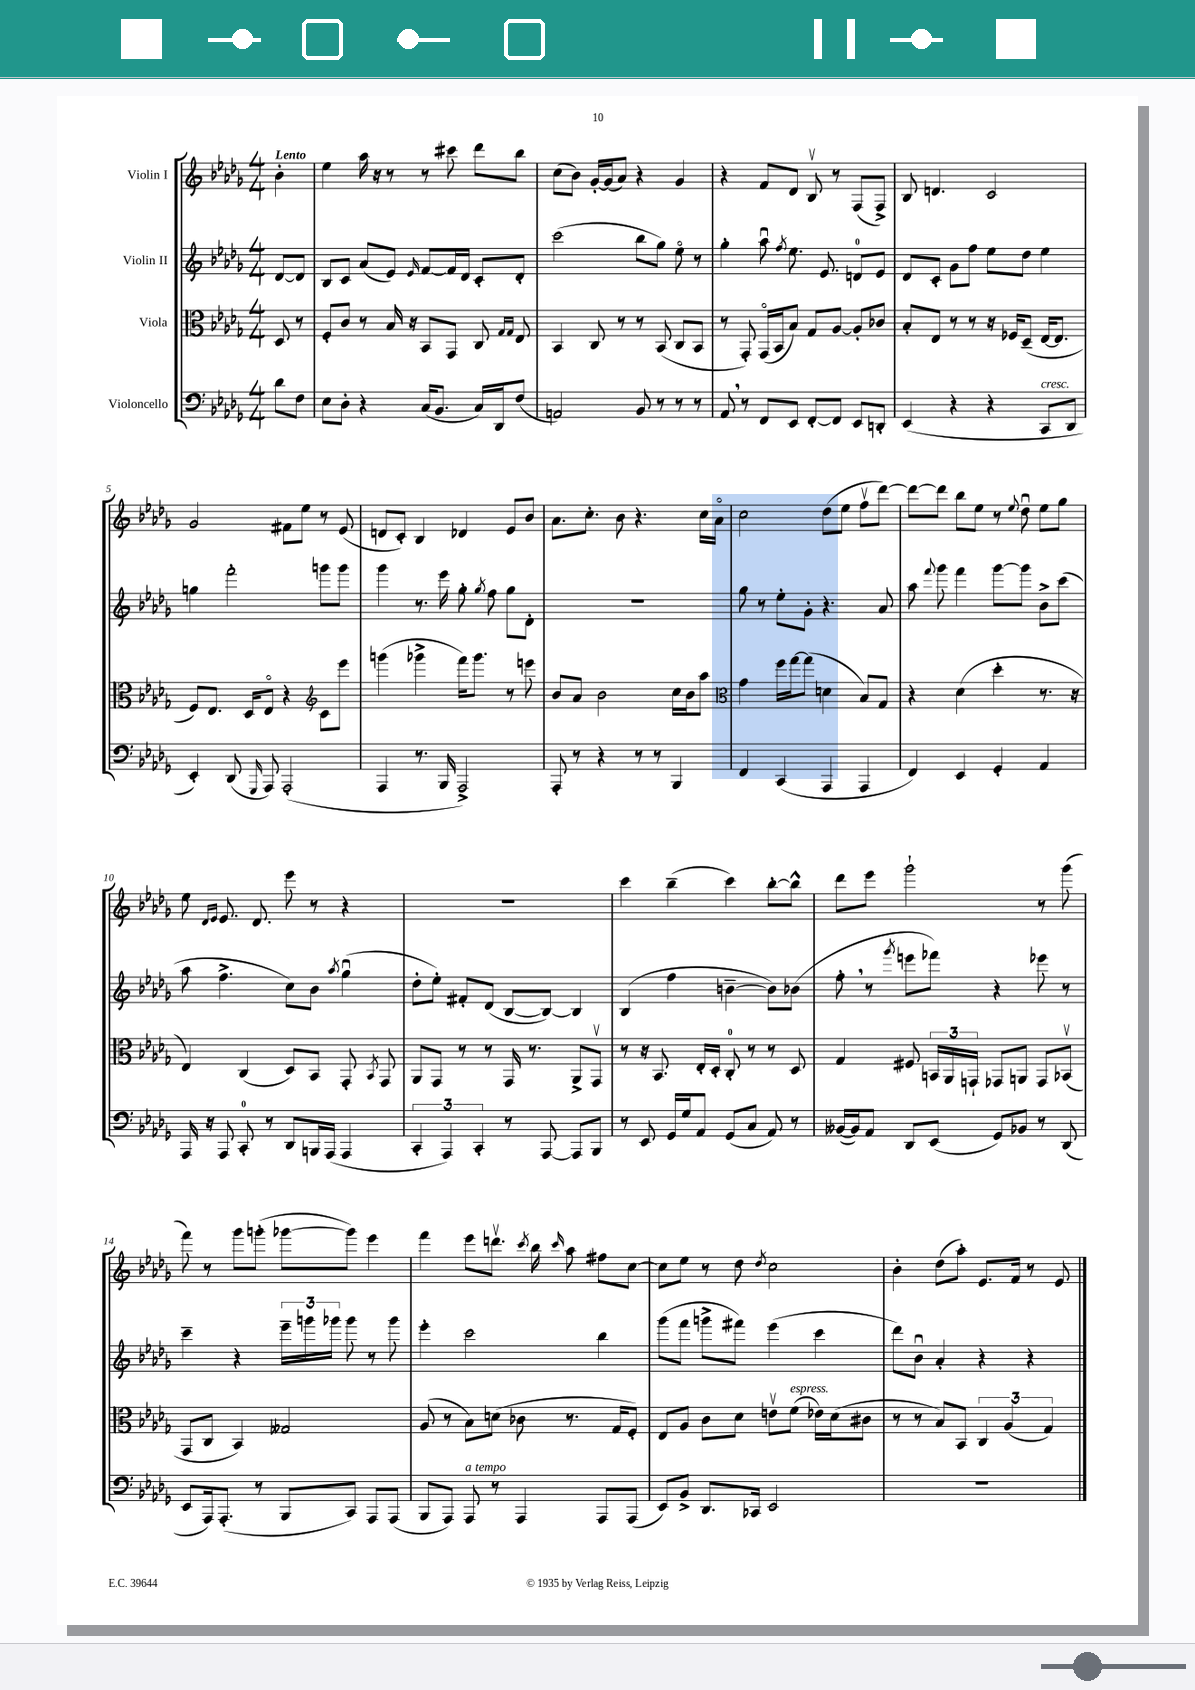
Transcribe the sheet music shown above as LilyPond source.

<<
\new StaffGroup <<
\new Staff = "s0" \with { instrumentName = "Violin I" } {
    \clef treble \key des \major \numericTimeSignature \time 4/4 \partial 4 \tempo "Lento"
    \autoBeamOff bes'4-. |
    ees''4 aes''16 r16 r8 r8 cis'''8 des'''8[ bes''8] |
    c''8[( bes'8]) ges'16[~-. ges'16( aes'8]) r4 ges'4 |
    r4 f'8[ des'8] bes8\upbow r8 f8[( f8]->) |
    bes8 d'4. c'2 |
    ges'2 fis'8[ ees''8] r8 ees'8( |
    d'8[ c'8]-.) bes4 des'4 ees'8[ bes'8] |
    aes'8.[ c''8.]-. bes'8 r4. c''16[ aes'16]\flageolet |
    c''2 des''8[( ees''8] f''8[\upbow des'''8]~) |
    des'''8[~ des'''8] bes''8[ ees''8] r8 \appoggiatura { ees''8 } des''8\downbow ees''8[ ges''8] |
    ees''8 \grace { des'16[ ees'16] } ees'8. des'8. ees'''8 r8 r4 |
    R1 |
    c'''4 bes''4--( c'''4) bes''8[~-. bes''8]-^ |
    des'''8[ ees'''8] ges'''2-! r8 ges'''8( |
    f'''8) r8 ges'''8[ g'''8]-.( ges'''8[~ ges'''8]) ees'''4 |
    f'''4 ees'''8[ d'''8.]\upbow \acciaccatura { c'''8 } bes''16 \grace { c'''16 } aes''8 fis''8[ c''8]~ |
    c''8[ ees''8] r8 des''8 \acciaccatura { des''8 } c''2 |
    bes'4-. des''8[( aes''8]-.) ees'8.[ f'16] r8 ees'8 \bar "|." |
}
\new Staff = "s1" \with { instrumentName = "Violin II" } {
    \clef treble \key des \major \numericTimeSignature \time 4/4 \partial 4
    \autoBeamOff des'8[~ des'8] |
    bes8[ c'8] aes'8[( ees'8]) \grace { ees'16 } f'8[~ f'16 des'16] c'8[-. des'8]-. |
    c'''2( bes''8[ ges''8]) ees''8\flageolet r8 |
    ges''4-. aes''8\downbow \acciaccatura { f''8 } ees''8. ees'8. d'8[-0 ees'8] |
    des'8[ c'8]-. ges'8[ f''8] ees''8[ des''8] ees''4 |
    g''4 f'''2-. g'''8[ g'''8] |
    ges'''4 r8. ees'''16 ges''8-. \acciaccatura { ges''8 } f''8 ges''8[ des'8]-. |
    R1 |
    ges''8 r8 ees''8[-. ges'8]-. r4. aes'8 |
    aes''8 \appoggiatura { f'''8 } ges'''8 f'''4 ges'''8[~ ges'''8] bes'8[-> c'''8]( |
    aes''8 f''4.-> c''8[) bes'8] \acciaccatura { aes''8 } ges''4\downbow( |
    des''8[-. ees''8]-.) fis'8[-. des'8]( bes8[~ bes8]~) bes4 |
    bes4( f''4 b'4~-- b'8[) bes'8]( |
    f''8-. \breathe r8 \acciaccatura { ges'''8 } e'''8[ fes'''8]) r4 ees'''8 r8 |
    c'''4-- r4 \tuplet 3/2 { ees'''16[-- g'''16 ges'''16] } ges'''8 r8 ges'''8 |
    ees'''4-. c'''2 bes''4 |
    ges'''8[( f'''8] g'''8[-> fis'''8]) ees'''4( c'''4 |
    des'''8[) bes'8]\downbow aes'4-. r4 r4 \bar "|." |
}
\new Staff = "s2" \with { instrumentName = "Viola" } {
    \clef alto \key des \major \numericTimeSignature \time 4/4 \partial 4
    \autoBeamOff des8 r8 |
    f8[-. c'8] r8 bes16 r16 bes,8[ ges,8] c8 \grace { ges16[ ges16] } ees8 |
    bes,4 c8 r8 r8 bes,8( c8[ bes,8] |
    r8 ges,8-.) ges,16[\flageolet( bes,16 bes8]) ges8[ aes8]~ aes8[-. ces'8] |
    bes8[-. ees8] r8 r8 r16 fes16[ des8]--( ees16[~ ees8.] |
    f8[) ees8.] des16[ ees8]\flageolet r4 \clef treble c'8[ ees'''8] |
    g'''4( ges'''4-> f'''16[) ges'''8.] r8 e'''8 |
    bes'8[ aes'8] bes'2 c''16[ bes'16 aes''8] |
    \clef alto ges'4 f''16[ ges''16~ ges''8]( d'4 bes8[) ges8] |
    r4 des'4( des''4-. r8. r16 |
    ees4) c4( des8[) bes,8] ges,8-. \acciaccatura { bes,8 } ges,8 |
    aes,8[ ges,8] r8 r8 ges,16 r8. aes,8[-> ges,8]\upbow |
    r8 r16 bes,8. ees16[-. des16]-. c8-0-. r8 r8 des8 |
    ges4 fis8 \tuplet 3/2 { b,16[ aes,16 g,16]-! } ges,8[ a,8] ges,8[ bes,8]\upbow( |
    ges,8[ c8] bes,4) geses2 |
    aes8( r8 bes8[) d'8]( ces'8 r8. ges16[ f8]-.) |
    ees8[ aes8] c'8[ des'8] e'8[\upbow f'8]^\markup { \italic "espress." }( ees'16[) des'16( cis'8] |
    r8 r8 bes8[) bes,8] \tuplet 3/2 { c4 aes4( ges4) } \bar "|." |
}
\new Staff = "s3" \with { instrumentName = "Violoncello" } {
    \clef bass \key des \major \numericTimeSignature \time 4/4 \partial 4
    \autoBeamOff des'8[ f8] |
    ees8[ des8]-. r4 c16[( bes,8.] c16[) des,16 f8]( |
    a,2) bes,8 r8 r8 r8 |
    aes,8 \breathe r8 f,8[ ees,8] f,8[~-. f,8] ees,8[ d,8]-. |
    ees,4( r4 r4 c,8[^\markup { \italic "cresc." } des,8] |
    ees,4-.) des,8( \grace { ges,,16 } aes,,8) aes,,2-.( |
    aes,,4 r8. bes,,16 aes,,2->) |
    aes,,8-. r8 r4 r8 r8 bes,,4 |
    f,4 c,4( aes,,4 aes,,4 |
    f,4) ees,4 ges,4-. aes,4 |
    aes,,16 r16 aes,,8 c,8-0-. r8 des,8[ b,,16 aes,,16]( aes,,4 |
    \tuplet 3/2 { c,4-. aes,,4) c,4-. } r8 aes,,8~ aes,,8[ bes,,8] |
    r8 ees,8 ges,16[ ges16 aes,8] ges,8[( c8] aes,8) r8 |
    beses,16[~( beses,16) aes,8] des,8[ ees,8]( ges,8[) bes,8] r8 des,8( |
    ees,8[ aes,,16) aes,,8.]-.( r8 bes,,8[ c,8]) aes,,8[ aes,,8]( |
    bes,,8[ aes,,8]) aes,,8^\markup { \italic "a tempo" } r8 aes,,4 aes,,8[ aes,,8]( |
    ees,8[) bes,8]-> des,8.[ ces,16] ees,2 |
    R1 \bar "|." |
}
>>
>>
